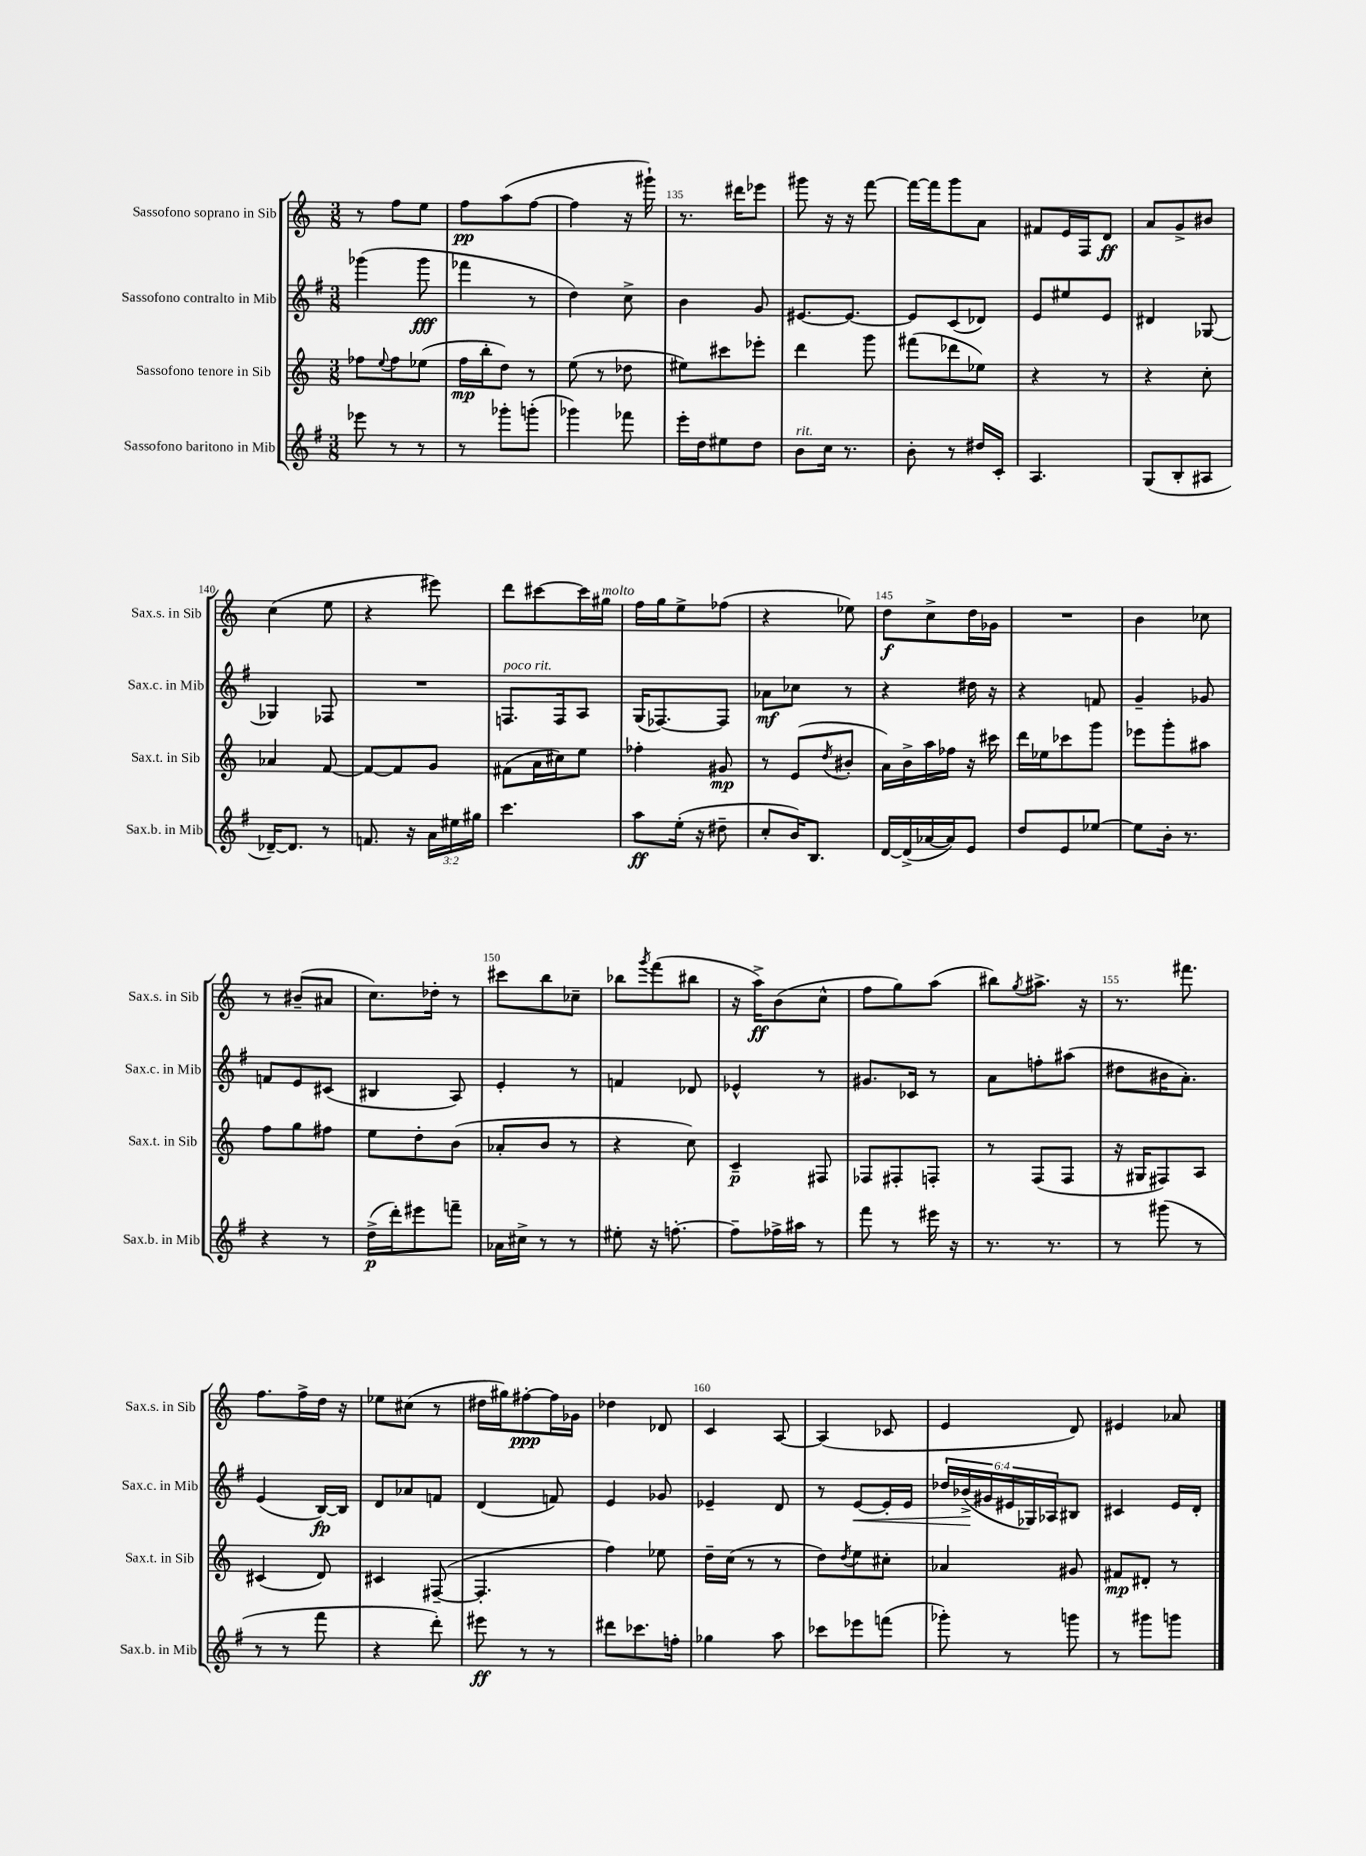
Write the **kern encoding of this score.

**kern	**dynam	**kern	**dynam	**kern	**dynam	**kern	**dynam
*part4	*part4	*part3	*part3	*part2	*part2	*part1	*part1
*staff4	*staff4	*staff3	*staff3	*staff2	*staff2	*staff1	*staff1
*I"Sassofono baritono in Mib	*	*I"Sassofono tenore in Sib	*	*I"Sassofono contralto in Mib	*	*I"Sassofono soprano in Sib	*
*I'Sax.b. in Mib	*	*I'Sax.t. in Sib	*	*I'Sax.c. in Mib	*	*I'Sax.s. in Sib	*
*clefG2	*	*clefG2	*	*clefG2	*	*clefG2	*
*k[f#]	*	*k[]	*	*k[f#]	*	*k[]	*
*M3/8	*	*M3/8	*	*M3/8	*	*M3/8	*
=132	=132	=132	=132	=132	=132	=132	=132
8eee-X\	.	8ff-X\L	.	(4ggg-X\	.	8r	.
.	.	8qqee/	.	.	.	.	.
8r	.	8ff-\	.	.	.	8ff\L	.
8r	.	(8ee-X\J	.	8ggg-\	fff	8ee\J	.
=133	=133	=133	=133	=133	=133	=133	=133
8r	.	16ff\LL	mp	4fff-X\	.	8ff\L	pp
.	.	16bb'\J	.	.	.	.	.
8ggg-X'\L	.	8dd\J)	.	.	.	(8aa\	.
(8gggn'\J	.	8r	.	8r	.	[8ff\J	.
=134	=134	=134	=134	=134	=134	=134	=134
4ggg-X\)	.	(8ee\	.	4dd\)	.	4ff\]	.
.	.	8r	.	.	.	.	.
8fff-X\	.	8dd-X\	.	8cc^\	.	16r	.
.	.	.	.	.	.	16ggg#X`\)	.
=135	=135	=135	=135	=135	=135	=135	=135
16eee'\LL	.	8ee#X\L)	.	4b\	.	8.r	.
16dd\J	.	.	.	.	.	.	.
8ee#X\	.	8ccc#X\	.	.	.	.	.
.	.	.	.	.	.	16ddd#X\KL	.
8dd\J	.	8eee-X'\J	.	8g/	.	8eee-X\J	.
=136	=136	=136	=136	=136	=136	=136	=136
!LO:TX:a:i:t=rit.	!	!	!	!	!	!	!
8b\L	.	4ddd\	.	[8.e#X/L	.	8ggg#X\	.
16cc\Jk	.	.	.	.	.	16r	.
8.r	.	.	.	8.e#/J_	.	16r	.
.	.	8ggg\	.	.	.	[8fff\	.
=137	=137	=137	=137	=137	=137	=137	=137
8b'\	.	(8fff#X\L	.	8e#/L]	.	16fff\LL_	.
.	.	.	.	.	.	16fff\J]	.
8r	.	8ddd-X\	.	(8c/	.	8ggg\	.
16dd#X/LL	.	8ee-X\J)	.	8d-X/J)	.	8a\J	.
16c'/JJ	.	.	.	.	.	.	.
=138	=138	=138	=138	=138	=138	=138	=138
4.A/	.	4r	.	8e/L	.	8f#X/L	.
.	.	.	.	8ee#X/	.	16e/L	.
.	.	.	.	.	.	16F/J	.
.	.	8r	.	8e/J	.	8d/J	ff
=139	=139	=139	=139	=139	=139	=139	=139
(8G/L	.	4r	.	4d#X/	.	8a/L	.
8B'/	.	.	.	.	.	8g^/	.
8A#X/J	.	8cc'\	.	[8G-X/	.	8b#X/J	.
!!LO:LB:g=z
=140	=140	=140	=140	=140	=140	=140	=140
[16d-X~/KL)	.	4a-X/	.	4G-X/]	.	(4cc\	.
8.d-/J]	.	.	.	.	.	.	.
8r	.	[8f/	.	8F-X/	.	8ee\	.
=141	=141	=141	=141	=141	=141	=141	=141
8.fn/	.	8f/L_	.	4.r	.	4r	.
.	.	8f/]	.	.	.	.	.
16r	.	.	.	.	.	.	.
24a\LL	.	8g/J	.	.	.	8eee#X\)	.
24ee#X\	.	.	.	.	.	.	.
24gg#X\JJ	.	.	.	.	.	.	.
=142	=142	=142	=142	=142	=142	=142	=142
!	!	!	!	!LO:TX:a:i:t=poco rit.	!	!	!
4.ccc\	.	(8f#X\L	.	8.Fn/L	.	8ddd\L	.
.	.	16a\L	.	.	.	[8ccc#X\	.
.	.	16cc#X\J)	.	16F/k	.	.	.
.	.	8ee\J	.	8A/J	.	16ccc#\L]	.
!	!	!	!	!	!	!LO:TX:a:i:t=molto	!
.	.	.	.	.	.	16gg#X\JJ	.
=143	=143	=143	=143	=143	=143	=143	=143
8aa\L	ff	4ff-X'\	.	(16G/KL	.	16ff\LL	.
.	.	.	.	[8.F-X/)	.	16gg\J	.
(16ee'\Jk	.	.	.	.	.	8ee^\	.
16r	.	.	.	.	.	.	.
8dd#X~\	.	8g#X/	mp	8F-/J]	.	(8ff-X\J	.
=144	=144	=144	=144	=144	=144	=144	=144
8cc'/L	.	8r	.	8a-X\L	mf	4r	.
16b/K)	.	(8e/L	.	8cc-X\J	.	.	.
8.B/J	.	.	.	.	.	.	.
.	.	8qdd/	.	.	.	.	.
.	.	8b#X'/J	.	8r	.	8ee-X\)	.
=145	=145	=145	=145	=145	=145	=145	=145
[16d/LL	.	16a\LL)	.	4r	.	8dd\L	f
(16d^/]	.	16b^\	.	.	.	.	.
[16a-X/	.	16aa\	.	.	.	8cc^\	.
16a-/J])	.	16ff-X\JJ	.	.	.	.	.
8e/J	.	16r	.	16dd#X\	.	16dd\L	.
.	.	16ccc#X\	.	16r	.	16g-X\JJ	.
=146	=146	=146	=146	=146	=146	=146	=146
8dd/L	.	16ddd\LL	.	4r	.	4.r	.
.	.	16ee-X\J	.	.	.	.	.
8e/	.	8ccc-X\	.	.	.	.	.
[8ee-X/J	.	8ggg\J	.	8fn/	.	.	.
=147	=147	=147	=147	=147	=147	=147	=147
8ee-\L]	.	8eee-X\L	.	4g~/	.	4b\	.
16b'\Jk	.	8ggg'\	.	.	.	.	.
8.r	.	.	.	.	.	.	.
.	.	8aa#X\J	.	8g-X/	.	8cc-X\	.
!!LO:LB:g=z
=148	=148	=148	=148	=148	=148	=148	=148
4r	.	8ff\L	.	8fn/L	.	8r	.
.	.	8gg\	.	8e/	.	(8b#X~/L	.
8r	.	8ff#X\J	.	(8c#X/J	.	8a#X/J	.
=149	=149	=149	=149	=149	=149	=149	=149
(16dd^\LL	p	8ee\L	.	4B#X/	.	8.cc\L)	.
16ddd'\J)	.	.	.	.	.	.	.
8eee#X\	.	8dd'\	.	.	.	.	.
.	.	.	.	.	.	16dd-X'\Jk	.
8fffn~\J	.	(8b\J	.	8A/)	.	8r	.
=150	=150	=150	=150	=150	=150	=150	=150
16a-X\LL	.	8a-X'/L	.	4e'/	.	8ccc#X\L	.
16cc#X^\JJ	.	.	.	.	.	.	.
8r	.	8b/J	.	.	.	8bb\	.
8r	.	8r	.	8r	.	8cc-X~\J	.
=151	=151	=151	=151	=151	=151	=151	=151
8ee#X'\	.	4r	.	4fn/	.	8bb-X\L	.
.	.	.	.	.	.	8qggg/	.
16r	.	.	.	.	.	(8fff\	.
[8.ffn'\	.	.	.	.	.	.	.
.	.	8cc\)	.	8d-X/	.	8bb#X\J	.
=152	=152	=152	=152	=152	=152	=152	=152
8ff~\L]	.	4c~/	p	4e-X^^/	.	16r	.
.	.	.	.	.	.	16aa^\KL)	ff
16ff-X^\L	.	.	.	.	.	(8b\	.
16aa#X\JJ	.	.	.	.	.	.	.
8r	.	8F#X/	.	8r	.	8cc^^\J	.
=153	=153	=153	=153	=153	=153	=153	=153
8fff#\	.	8F-X/L	.	8.g#X/L	.	8ff\L	.
8r	.	8F#X'/	.	.	.	8gg\)	.
.	.	.	.	16c-X/Jk	.	.	.
16eee#X\	.	8Fn'/J	.	8r	.	(8aa\J	.
16r	.	.	.	.	.	.	.
=154	=154	=154	=154	=154	=154	=154	=154
8.r	.	8r	.	8a\L	.	8bb#X\L)	.
.	.	.	.	.	.	8qgg/	.
.	.	(8F/L	.	8ffn'\	.	8.aa#X^\J	.
8.r	.	.	.	.	.	.	.
.	.	8F/J	.	(8aa#X\J	.	.	.
.	.	.	.	.	.	16r	.
=155	=155	=155	=155	=155	=155	=155	=155
8r	.	16r	.	8dd#X\L	.	8.r	.
.	.	16G#X/KL	.	.	.	.	.
(8ggg#X\	.	8F#X/)	.	16b#X\K	.	.	.
.	.	.	.	8.a'\J)	.	8.fff#X\	.
8r	.	8A/J	.	.	.	.	.
!!LO:LB:g=z
=156	=156	=156	=156	=156	=156	=156	=156
8r	.	(4c#X/	.	(4e/	.	8.ff\L	.
8r	.	.	.	.	.	.	.
.	.	.	.	.	.	16ff^\L	.
8fff#\	.	8d/)	.	[16B/LL)	fp	16dd\JJ	.
.	.	.	.	16B/JJ]	.	16r	.
=157	=157	=157	=157	=157	=157	=157	=157
4r	.	4c#X/	.	8d/L	.	8ee-X\L	.
.	.	.	.	8a-X/	.	(8cc#X\J	.
8ddd'\)	.	([8F#X~/	.	8fn/J	.	8r	.
=158	=158	=158	=158	=158	=158	=158	=158
8eee#X\	ff	4.F#'/]	.	(4d/	.	16dd#X\LL	.
.	.	.	.	.	.	16gg#X\J)	.
8r	.	.	.	.	.	[8ff#X'\	ppp
8r	.	.	.	8fn/)	.	16ff#\L]	.
.	.	.	.	.	.	16g-X\JJ	.
=159	=159	=159	=159	=159	=159	=159	=159
8ddd#X\L	.	4ff\)	.	4e/	.	4dd-X\	.
8.ccc-X\	.	.	.	.	.	.	.
.	.	8ee-X\	.	8g-X/	.	8d-X/	.
16ffn'\Jk	.	.	.	.	.	.	.
=160	=160	=160	=160	=160	=160	=160	=160
4gg-X\	.	16dd~\LL	.	4e-X~/	.	4c/	.
.	.	(16cc\JJ	.	.	.	.	.
.	.	8r	.	.	.	.	.
8aa\	.	8r	.	8d/	.	[8A/	.
=161	=161	=161	=161	=161	=161	=161	=161
8ccc-X\L	.	8dd\L)	.	8r	.	(4A/]	.
.	.	8qdd/	.	.	.	.	.
!	!	!	!	!	!LO:HP:b	!	!
8eee-X\	.	8ee\	.	[8e/L	<	.	.
(8fffn\J	.	8cc#X'\J	.	16e'/L]	.	8c-X/	.
.	.	.	.	16e/JJ	.	.	.
=162	=162	=162	=162	=162	=162	=162	=162
8ggg-X'\)	.	4a-X/	.	24dd-X/LL	.	4e/	.
.	.	.	.	(24b-X^/	.	.	.
.	.	.	.	24g#X/	[	.	.
8r	.	.	.	24e#X/	.	.	.
.	.	.	.	24G-X/)	.	.	.
.	.	.	.	24A-X/J	.	.	.
8gggn\	.	8g#X/	.	8B#X/J	.	8d/)	.
=163	=163	=163	=163	=163	=163	=163	=163
8r	.	8f#X/L	mp	4c#X/	.	4e#X/	.
8ggg#X\L	.	8d#X'/J	.	.	.	.	.
8gggn\J	.	8r	.	16e/LL	.	8a-X/	.
.	.	.	.	16d'/JJ	.	.	.
==	==	==	==	==	==	==	==
*-	*-	*-	*-	*-	*-	*-	*-
